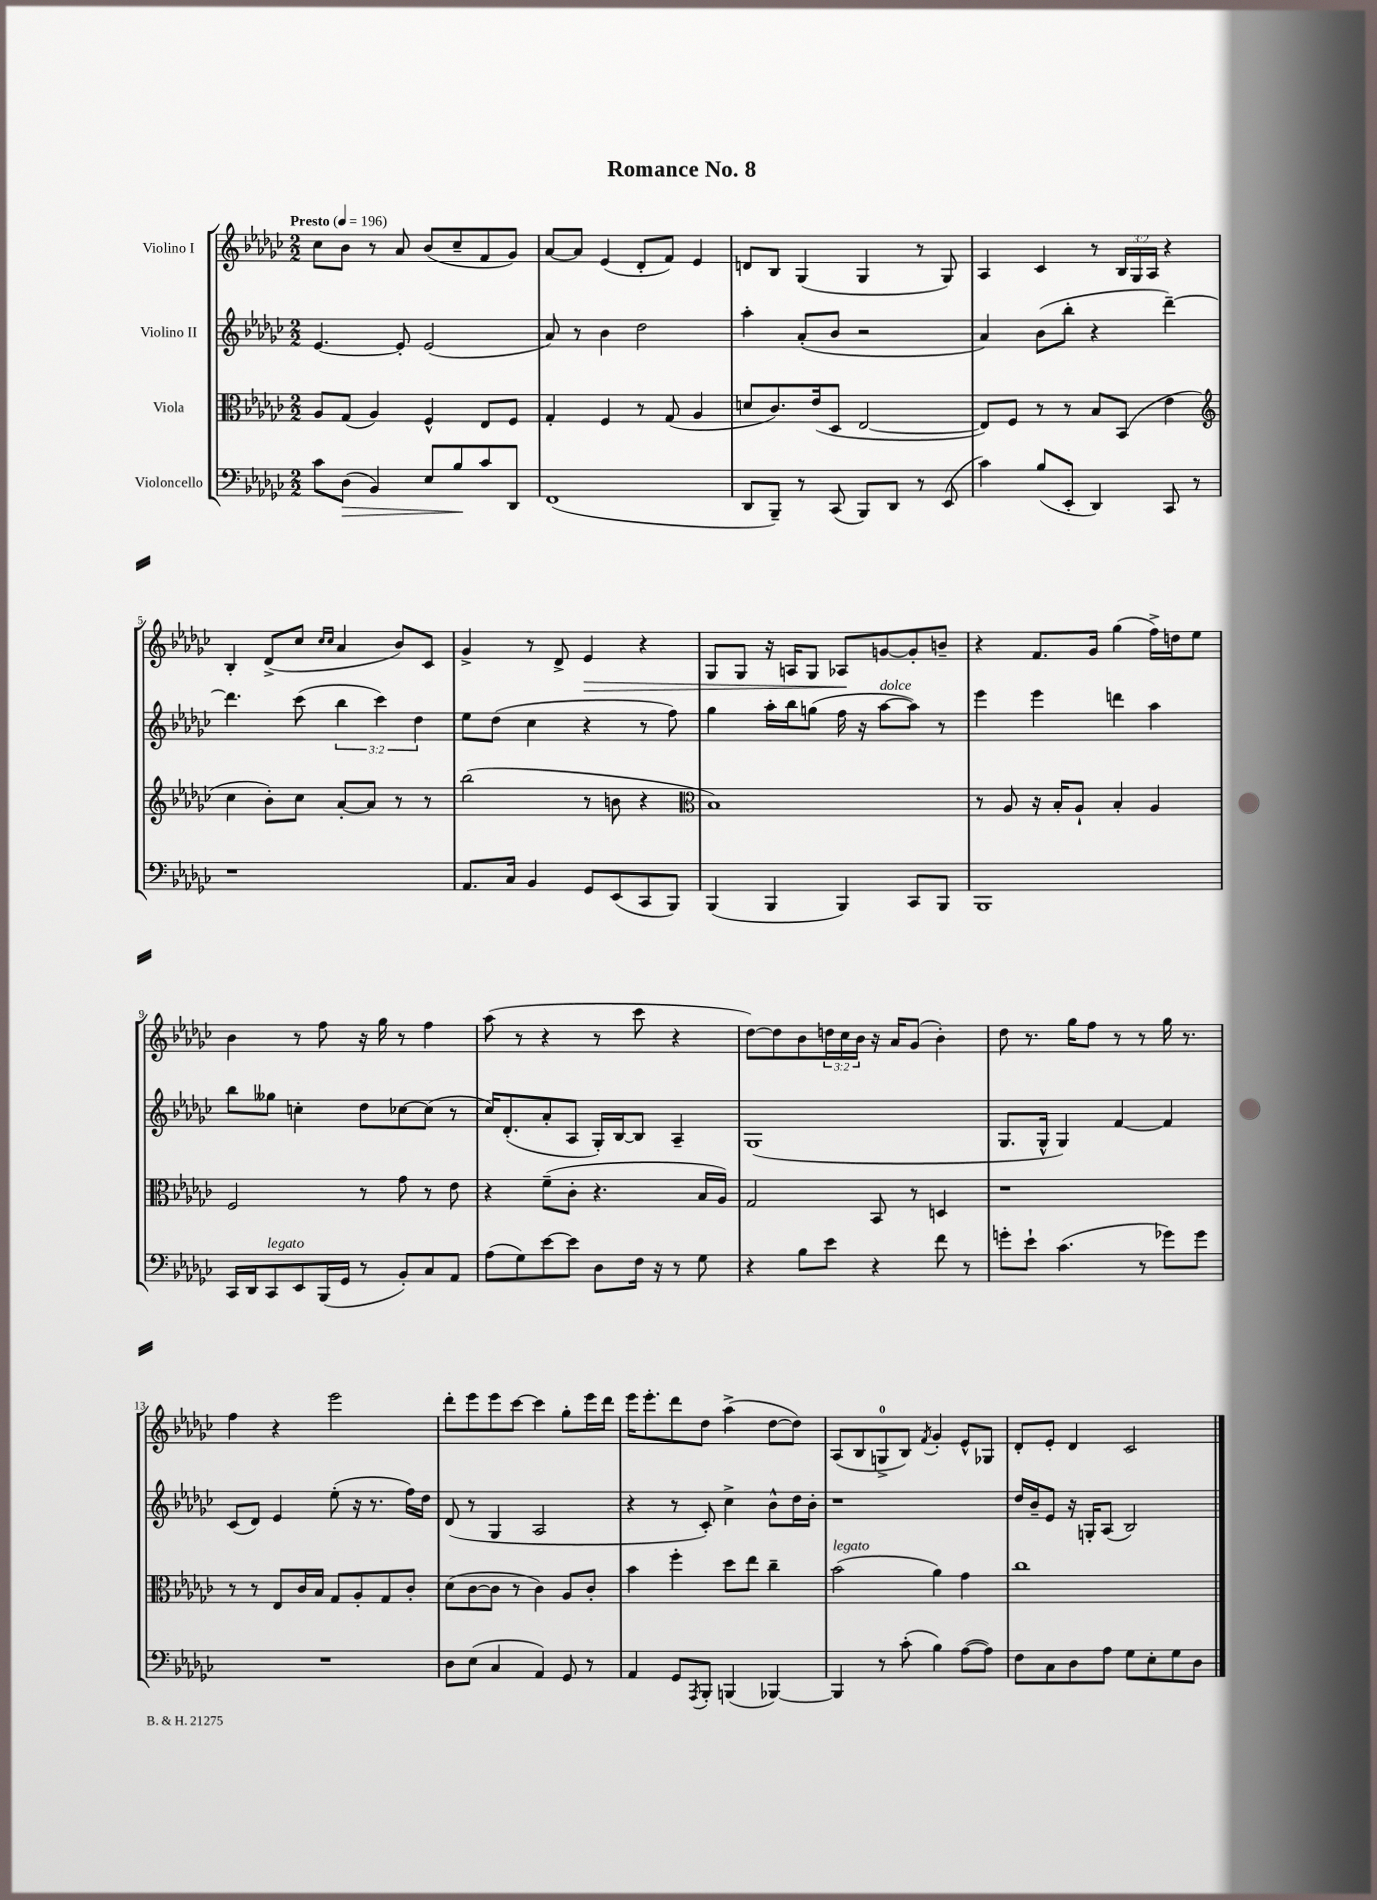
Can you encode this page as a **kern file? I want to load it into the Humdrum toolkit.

**kern	**dynam	**kern	**kern	**kern	**dynam
*part4	*part4	*part3	*part2	*part1	*part1
*staff4	*staff4	*staff3	*staff2	*staff1	*staff1
*I"Violoncello	*	*I"Viola	*I"Violino II	*I"Violino I	*
*clefF4	*	*clefC3	*clefG2	*clefG2	*
*k[b-e-a-d-g-c-]	*	*k[b-e-a-d-g-c-]	*k[b-e-a-d-g-c-]	*k[b-e-a-d-g-c-]	*
*M2/2	*	*M2/2	*M2/2	*M2/2	*
*MM196	*	*MM196	*MM196	*MM196	*
=1	=1	=1	=1	=1	=1
!	!	!	!	!LO:TX:a:B:t=Presto	!
8c-\L	.	8A-/L	[4.e-/	8cc-\L	.
!	!LO:HP:b	!	!	!	!
(8D-\J	>	(8G-/J	.	8b-\J	.
4BB-/)	.	4A-/)	.	8r	.
.	.	.	8e-'/]	8a-/	.
8E-/L	.	4F^^/	(2e-/	(8b-/L	.
8B-/	.	.	.	8cc-~/	.
8c-/	]	8E-/L	.	8f/	.
8DD-/J	.	8F/J	.	8g-/J)	.
=2	=2	=2	=2	=2	=2
(1FF	.	4G-'/	8a-/)	[8a-/L	.
.	.	.	8r	8a-/J]	.
.	.	4F/	4b-\	(4e-/	.
.	.	8r	2dd-\	8d-'/L	.
.	.	(8G-/	.	8f/J)	.
.	.	4A-/	.	4e-/	.
=3	=3	=3	=3	=3	=3
8DD-/L	.	8dn/L	4aa-'\	8dn/L	.
8BBB-~/J)	.	8.c-/)	.	8B-/J	.
8r	.	.	(8a-'/L	(4G-/	.
.	.	(16e-/k	.	.	.
(8CC-/	.	8D-/J	8b-/J	.	.
8BBB-/L)	.	[2E-/	2r	4G-/	.
8DD-/J	.	.	.	.	.
8r	.	.	.	8r	.
(8EE-/	.	.	.	8G-/)	.
=4	=4	=4	=4	=4	=4
4c-\)	.	8E-/L])	4a-/)	4A-/	.
.	.	8F/J	.	.	.
(8B-/L	.	8r	(8b-\L	4c-/	.
8EE-'/J	.	8r	8bb-'\J	.	.
4DD-/)	.	8B-/L	4r	8r	.
.	.	(8BB-/J	.	24B-/LL	.
.	.	.	.	24G-/	.
.	.	.	.	24A-/JJ	.
8CC-/	.	4e-\	[4ddd-~\)	4r	.
8r	.	.	.	.	.
!!LO:LB:g=z
=5	=5	=5	=5	=5	=5
*	*	*clefG2	*	*	*
1r	.	4cc-\	4.ddd-\]	4B-'/	.
.	.	8b-'\L)	.	(8d-^/L	.
.	.	8cc-\J	(8ccc-\	8cc-/J	.
.	.	.	.	16qqcc-/LL	.
.	.	.	.	16qqcc-/JJ	.
.	.	[8a-'/L	6bb-\	4a-/	.
.	.	8a-/J]	.	.	.
.	.	.	6ccc-\)	.	.
.	.	8r	.	8b-/L)	.
.	.	.	6dd-\	.	.
.	.	8r	.	8c-/J	.
=6	=6	=6	=6	=6	=6
8.AA-/L	.	(2bb-\	8ee-\L	4g-^/	.
.	.	.	(8dd-\J	.	.
16C-/Jk	.	.	.	.	.
4BB-/	.	.	4cc-\	8r	.
.	.	.	.	8d-^/	.
!	!	!	!	!	!LO:HP:b
8GG-/L	.	8r	4r	4e-/	>
(8EE-/	.	8bn\	.	.	.
8CC-/	.	4r	8r	4r	.
8BBB-/J)	.	.	8ff\)	.	.
=7	=7	=7	=7	=7	=7
*	*	*clefC3	*	*	*
(4BBB-/	.	1B-)	4gg-\	8G-/L	.
.	.	.	.	8G-/J	.
4BBB-/	.	.	16aa-'\LL	16r	.
.	.	.	16bb-\J	16An/KL	.
.	.	.	(8ggn\J	8G-/J	.
4BBB-/)	.	.	16ff\	8A-X/L	.
.	.	.	16r	.	.
!	!	!	!LO:TX:a:i:t=dolce	!	!
.	.	.	[8aa-\L	[8gn/	]
8CC-/L	.	.	8aa-\J])	8g'/]	.
8BBB-/J	.	.	8r	8bn~/J	.
=8	=8	=8	=8	=8	=8
1BBB-	.	8r	4eee-\	4r	.
.	.	8A-/	.	.	.
.	.	16r	4eee-\	8.f/L	.
.	.	16B-'/KL	.	.	.
.	.	8A-`/J	.	.	.
.	.	.	.	16g-/Jk	.
.	.	4B-'/	4dddn\	(4gg-\	.
.	.	4A-/	4aa-\	16ff^\LL)	.
.	.	.	.	16ddn\J	.
.	.	.	.	8ee-\J	.
!!LO:LB:g=z
=9	=9	=9	=9	=9	=9
16CC-/LL	.	2F/	8bb-\L	4b-\	.
16DD-/J	.	.	.	.	.
!LO:TX:a:i:t=legato	!	!	!	!	!
8CC-/	.	.	8gg--X\J	.	.
8EE-/	.	.	4ccn'\	8r	.
(16BBB-/L	.	.	.	8ff\	.
16GG-/JJ	.	.	.	.	.
8r	.	8r	8dd-\L	16r	.
.	.	.	.	16gg-\	.
8BB-'/L)	.	8g-\	[8cc-X\	8r	.
8C-/	.	8r	(8cc-\J]	4ff\	.
8AA-/J	.	8e-\	8r	.	.
=10	=10	=10	=10	=10	=10
(8A-\L	.	4r	16cc-/KL)	(8aa-\	.
.	.	.	(8.d-'/	.	.
8G-\)	.	.	.	8r	.
[8e-\	.	(8f~\L	8a-'/	4r	.
8e-\J]	.	8c-'\J	8A-/J	.	.
8D-\L	.	4.r	16G-'/LL)	8r	.
.	.	.	[16B-/J	.	.
16F\Jk	.	.	8B-/J]	8ccc-\	.
16r	.	.	.	.	.
8r	.	.	4A-~/	4r	.
8G-\	.	16B-/LL	.	.	.
.	.	16A-/JJ)	.	.	.
=11	=11	=11	=11	=11	=11
4r	.	2G-/	(1G-	[8dd-\L)	.
.	.	.	.	8dd-\]	.
8B-\L	.	.	.	8b-\	.
8e-\J	.	.	.	24ddn\L	.
.	.	.	.	24cc-\	.
.	.	.	.	24b-\JJ	.
4r	.	8BB-/	.	16r	.
.	.	.	.	16a-/KL	.
.	.	8r	.	(8g-/J	.
8f\	.	4Dn/	.	4b-'\)	.
8r	.	.	.	.	.
=12	=12	=12	=12	=12	=12
8gn'\L	.	1r	8.G-/L	8dd-\	.
8e-`\J	.	.	.	8.r	.
.	.	.	16G-^^/Jk	.	.
(4.c-\	.	.	4G-/)	.	.
.	.	.	.	16gg-\KL	.
.	.	.	.	8ff\J	.
.	.	.	[4f/	8r	.
8r	.	.	.	8r	.
8g-X\L)	.	.	4f/]	16gg-\	.
.	.	.	.	8.r	.
8g-\J	.	.	.	.	.
!!LO:LB:g=z
=13	=13	=13	=13	=13	=13
1r	.	8r	(8c-/L	4ff\	.
.	.	8r	8d-/J)	.	.
.	.	8E-/L	4e-/	4r	.
.	.	16c-/L	.	.	.
.	.	16B-/JJ	.	.	.
.	.	8G-/L	(8ee-'\	2eee-\	.
.	.	8A-'/	16r	.	.
.	.	.	8.r	.	.
.	.	8G-/	.	.	.
.	.	8c-'/J	16ff\LL)	.	.
.	.	.	16dd-\JJ	.	.
=14	=14	=14	=14	=14	=14
8D-\L	.	(8d-\L	(8d-/	8ddd-'\L	.
(8E-\J	.	[8c-\	8r	8eee-\	.
4C-/	.	8c-\J]	4G-/	8eee-\	.
.	.	8r	.	[8ccc-\J	.
4AA-/)	.	4c-\)	2A-/	4ccc-\]	.
8GG-/	.	8A-/L	.	8gg-'\L	.
8r	.	8c-'/J	.	16eee-\L	.
.	.	.	.	16ddd-\JJ	.
=15	=15	=15	=15	=15	=15
4AA-/	.	4b-\	4r	16eee-\KL	.
.	.	.	.	8.eee-'\	.
8GG-/L	.	4ff'\	8r	8ddd-\	.
8qAAA-/	.	.	.	.	.
8BBB-'/J	.	.	8c-'/)	8dd-\J	.
(4BBBn/	.	8dd-\L	4cc-^\	(4aa-^\	.
.	.	8ee-\J	.	.	.
[4BBB-X/)	.	4cc-~\	8b-^^\L	[8dd-\L	.
.	.	.	16dd-\L	8dd-\J])	.
.	.	.	16b-'\JJ	.	.
=16	=16	=16	=16	=16	=16
!	!	!LO:TX:a:i:t=legato	!	!	!
4BBB-/]	.	(2b-\	1r	(8A-/L	.
.	.	.	.	8B-/	.
8r	.	.	.	8Gn^/	.
(8c-'\	.	.	.	8B-/J)	.
.	.	.	.	8qf/	.
4B-\)	.	4a-\)	.	4g-'/	.
([8A-\L	.	4g-\	.	8e-^^/L	.
8A-\J])	.	.	.	8G-X/J	.
=17	=17	=17	=17	=17	=17
8F\L	.	1cc-	16dd-/LL	8d-'/L	.
.	.	.	16b-~/J	.	.
8C-\	.	.	8e-/J	8e-'/J	.
8D-\	.	.	16r	4d-/	.
.	.	.	16Gn'/KL	.	.
8A-\J	.	.	(8A-/J	.	.
8G-\L	.	.	2B-/)	2c-/	.
8E-'\	.	.	.	.	.
8G-\	.	.	.	.	.
8D-\J	.	.	.	.	.
==	==	==	==	==	==
*-	*-	*-	*-	*-	*-
